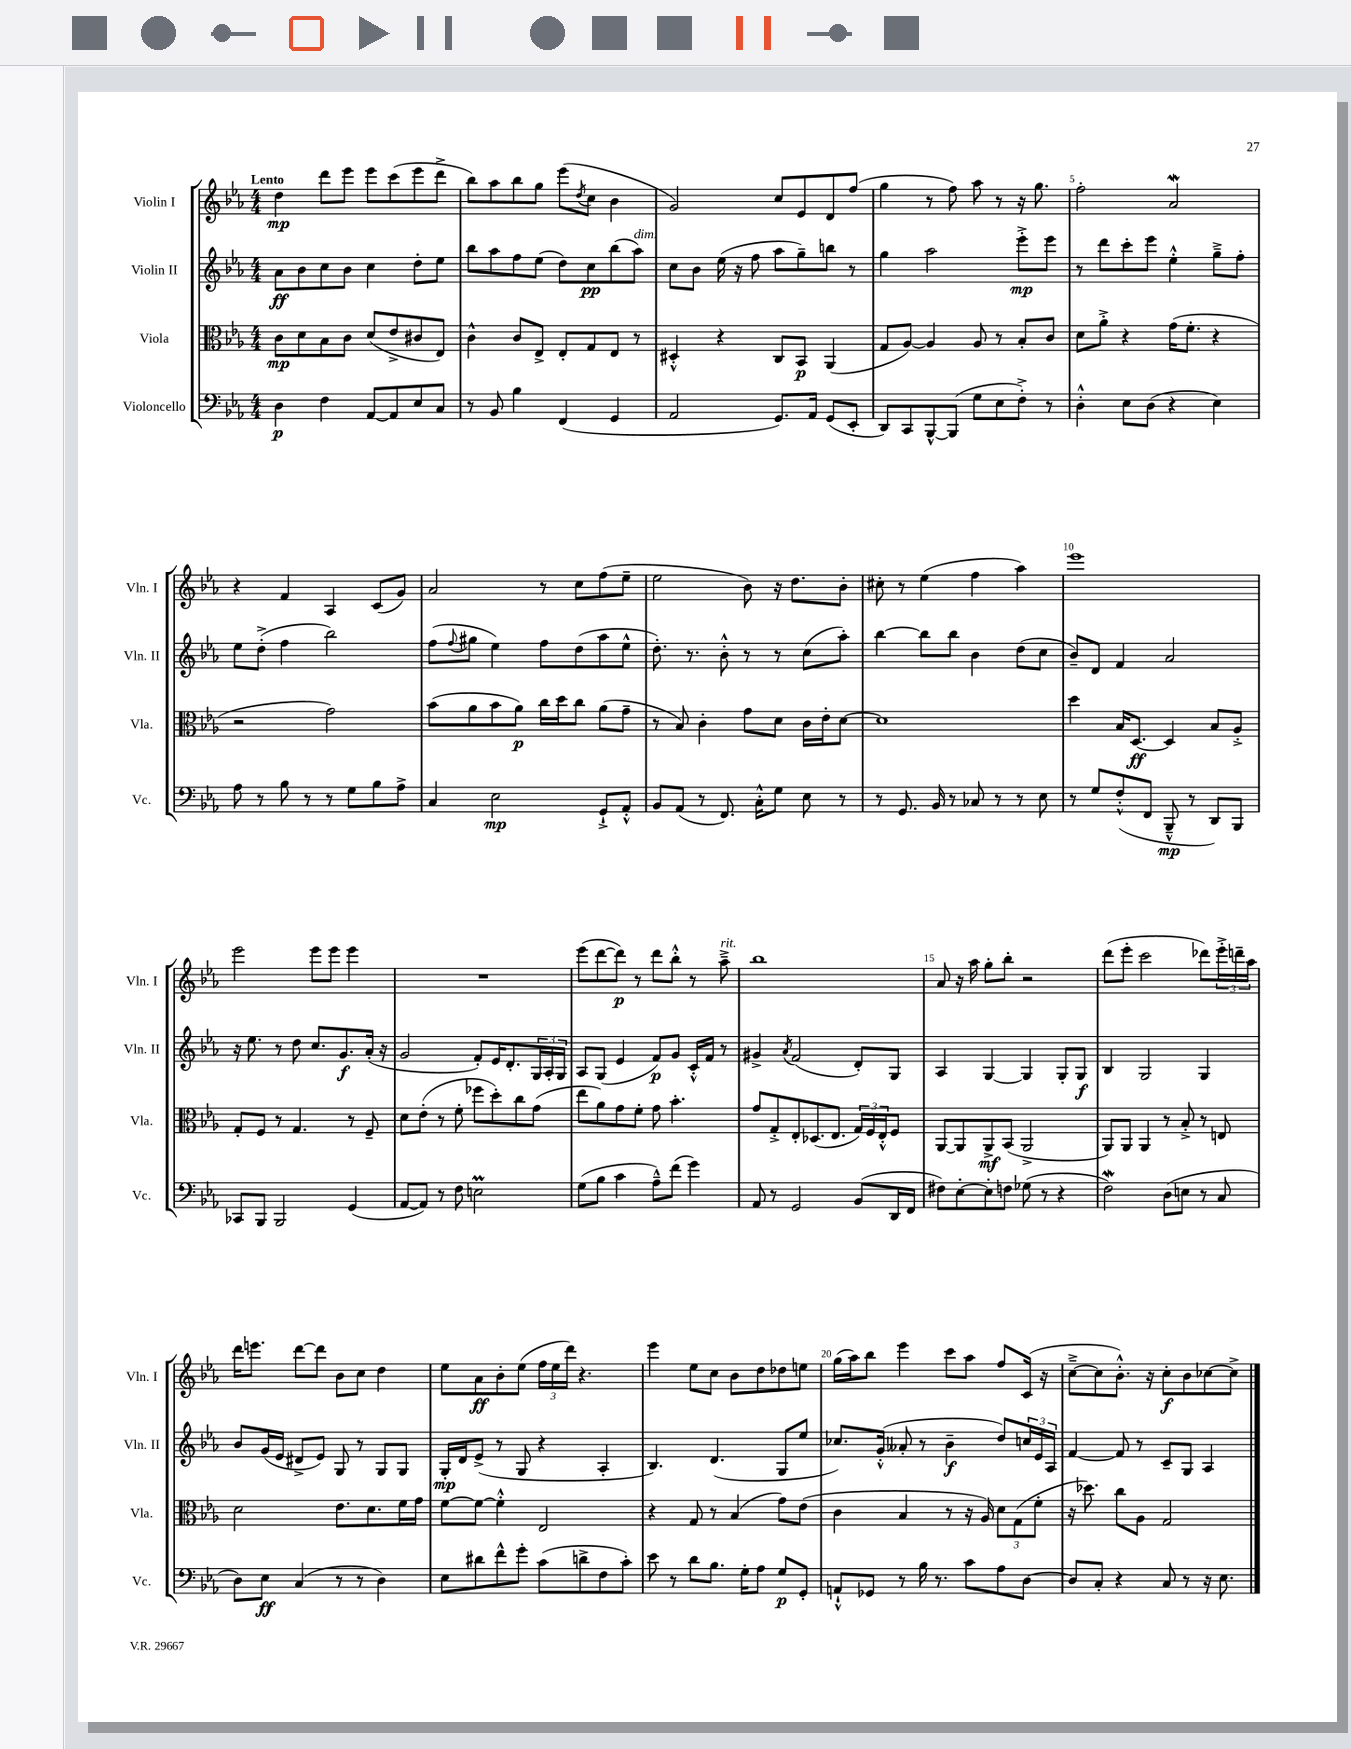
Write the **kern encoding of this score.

**kern	**kern	**kern	**kern
*staff4	*staff3	*staff2	*staff1
*clefF4	*clefC3	*clefG2	*clefG2
*k[b-e-a-]	*k[b-e-a-]	*k[b-e-a-]	*k[b-e-a-]
*M4/4	*M4/4	*M4/4	*M4/4
4D	8c	8a-	4dd
.	8d	8b-	.
4F	8B-	8cc	8ddd
.	8c	8b-	8eee-
[8AA-	(8d	4cc	8eee-
8AA-]	8e-^	.	(8ccc
8E-	8c#	8dd'	8eee-
8C	8E-)	8ee-	8ddd^
=	=	=	=
8r	4c^^	8bb-	8bb-)
8BB-	.	8aa-	8aa-
4B-	8c	8ff	8bb-
.	8E-^	(8ee-	8gg
(4FF	8E-'	8dd)	(8eee-
.	.	.	8qdd
.	8G	8cc	8cc
4GG	8E-	(8bb-	4b-
.	8r	8aa-)	.
=	=	=	=
2AA-	4D#'^^	8cc	2g)
.	.	8b-	.
.	4r	(16ee-	.
.	.	16r	.
.	.	8ff	.
8.GG)	8C	8aa-	8cc
.	8BB-	8gg~)	8e-
16AA-	.	.	.
(8GG	(4AA-	8bb	8d
8EE-'	.	8r	(8ff
=	=	=	=
8DD)	8G	4gg	4gg
8CC	[8A-)	.	.
[8BBB-^^	4A-]	2aa-	8r
(8BBB-]	.	.	8ff)
8G	8A-	.	8aa-
8E-	8r	.	8r
8F'^)	8B-'	8eee-'^	16r
.	.	.	8.gg
8r	8c	8eee-	.
=	=	=	=
4D'^^	8d	8r	2ff'
.	8a-'^	8ddd	.
8E-	4r	8ccc'	.
(8D	.	8eee-	.
4r	(16g	4ee-'^^	2a-
.	8.f'	.	.
4E-)	4r	8gg~^	.
.	.	8ff'	.
=	=	=	=
8A-	2r	8ee-	4r
8r	.	(8dd'^	.
8B-	.	4ff	4f
8r	.	.	.
8r	2g)	2bb-)	4A-
8G	.	.	.
8B-	.	.	(8c
8A-^	.	.	8g)
=	=	=	=
4C	(8b-	(8ff	2a-
.	.	8qqff	.
.	8a-	8gg#	.
2E-	8b-	4ee-)	.
.	8a-)	.	.
.	16cc	8ff	8r
.	16dd	.	.
.	8cc	(8dd	8cc
8GG`^	(8a-	8aa-	(8ff
8AA-'^^	8g~	8ee-^^	8ee-~
=	=	=	=
8BB-	8r	8.dd')	2ee-
(8AA-	8B-)	.	.
.	.	8.r	.
8r	4c'	.	.
8.FF)	.	8b-'^^	.
.	8g	8r	8b-)
16C'^^	.	.	.
8G	8d	8r	16r
.	.	.	8.dd
8E-	16c	(8cc	.
.	16e-'	.	.
8r	[8d	8aa-')	8b-'
=	=	=	=
8r	1d]	[4bb-	8cc#'
8.GG	.	.	8r
.	.	8bb-]	(4ee-
16BB-	.	.	.
8r	.	8bb-	.
8C-	.	4b-	4ff
8r	.	.	.
8r	.	(8dd	4aa-)
8E-	.	8cc	.
=	=	=	=
8r	4dd	8b-~)	1eee-
8G	.	8d	.
(8F'^^	16B-	4f	.
.	[8.D	.	.
8FF	.	.	.
8BBB-~^^	4D]	2a-	.
8r	.	.	.
8DD)	8B-	.	.
8BBB-	8A-'^	.	.
=	=	=	=
8CC-	8G'	16r	2eee-
.	.	8.ee-	.
8BBB-	8F	.	.
2BBB-	8r	8r	.
.	4.G	8dd	.
.	.	8.cc	8eee-
.	.	.	8eee-
.	.	8.g	.
(4GG	8r	.	4eee-
.	8F~	(16a-'	.
.	.	16r	.
=	=	=	=
[8AA-	8d	2g	1r
8AA-])	(8e-'	.	.
8r	8r	.	.
8F	8f'	.	.
2E	8ff-	8f')	.
.	8dd')	16e-	.
.	.	8.d'	.
.	8cc	.	.
.	(8g	24G	.
.	.	24A-'	.
.	.	24G	.
=	=	=	=
(8G	8ee-	8A-	(8eee-
8B-	8a-)	(8G	[8ddd
4c	8g	4e-	8ddd])
.	8f'	.	8r
8A-~^^)	8g	8f)	8ddd
(8f	4.b-'	8g	8bb-'^^
4g)	.	16c'^^	8r
.	.	16f	.
.	.	8r	8aa-~^
=	=	=	=
8AA-	8g	4g#^	1bb-
8r	8G'^	.	.
.	.	8qa-	.
2GG	8E-'	(2f	.
.	(8.D-	.	.
.	8.E-	.	.
(8BB-	24G)	8d')	.
.	24F	.	.
.	24E-'^^	.	.
16DD	8F	8G	.
16FF	.	.	.
=	=	=	=
8F#)	[8AA-	4A-	8a-
[8E-'	8AA-]	.	16r
.	.	.	16aa-
8E-']	8AA-^	[4G	8gg'
8F	(8BB-	.	8bb-'
(8G-	2AA-^	4G]	2r
8r	.	.	.
4r	.	8G'	.
.	.	8G	.
=	=	=	=
2F)	8AA-)	4B-	(8ddd
.	8AA-	.	8eee-'
.	4AA-	2G	2ccc
(8D	8r	.	.
8E	8B-'^	.	.
8r	8r	4G	8ddd-)
8C	8E	.	24eee-'^
.	.	.	24ddd~
.	.	.	24aa-
=	=	=	=
8D)	2d	8b-	16ddd
.	.	.	8.eee
8E-	.	(16g	.
.	.	16e-	.
(4C	.	8d#^	[8ddd
.	.	8e-)	8ddd]
8r	8.e-	8G	8b-
8r	.	8r	8cc
.	8.d	.	.
4D)	.	8G	4dd
.	16f	8G	.
.	16g	.	.
=	=	=	=
8E-	[8f	16G'	8ee-
.	.	16d	.
8d#	8f_	(8e-^	8a-
8f^^	4f'^^]	8r	8b-'
8g'	.	8G	(8ee-
(8c	2E-	4r	24ff
.	.	.	24ee-
.	.	.	24ddd)
8d^	.	.	4.r
8F	.	4A-'	.
8c')	.	.	.
=	=	=	=
8e-	4r	4.B-)	4eee-
8r	.	.	.
8d	8G	.	8ee-
8.B-	8r	(4.d	8cc
.	(4B-	.	8b-
16G'	.	.	.
8A-	.	.	8dd
8G	8g)	8G	8dd-
8GG'	(8e-	8ee-	8ee
=	=	=	=
8AA`^^	4c	8.cc-)	(16gg
.	.	.	16aa-)
8GG-	.	.	8bb-
.	.	(16g'^^	.
8r	4B-	8a--'	4eee-
16B-	.	8r	.
8.r	.	.	.
.	8r	4b-~	8ccc
8c	16r	.	8aa-
.	16A-)	.	.
8A-	12d	8dd)	8ff
.	(12G	.	.
[8D	.	24cc	(16c
.	12f'	24e-	.
.	.	.	16r
.	.	24A-	.
=	=	=	=
8D]	16r	[4f	[8cc~^
.	8.dd-)	.	.
8C'	.	.	8cc]
4r	8cc	8f]	8.b-'^^)
.	8A-	8r	.
.	.	.	16r
8C	2G	8c~	8cc'
8r	.	8G	8b-
16r	.	4A-	[8cc-
8.E-	.	.	.
.	.	.	8cc-^]
==	==	==	==
*-	*-	*-	*-
